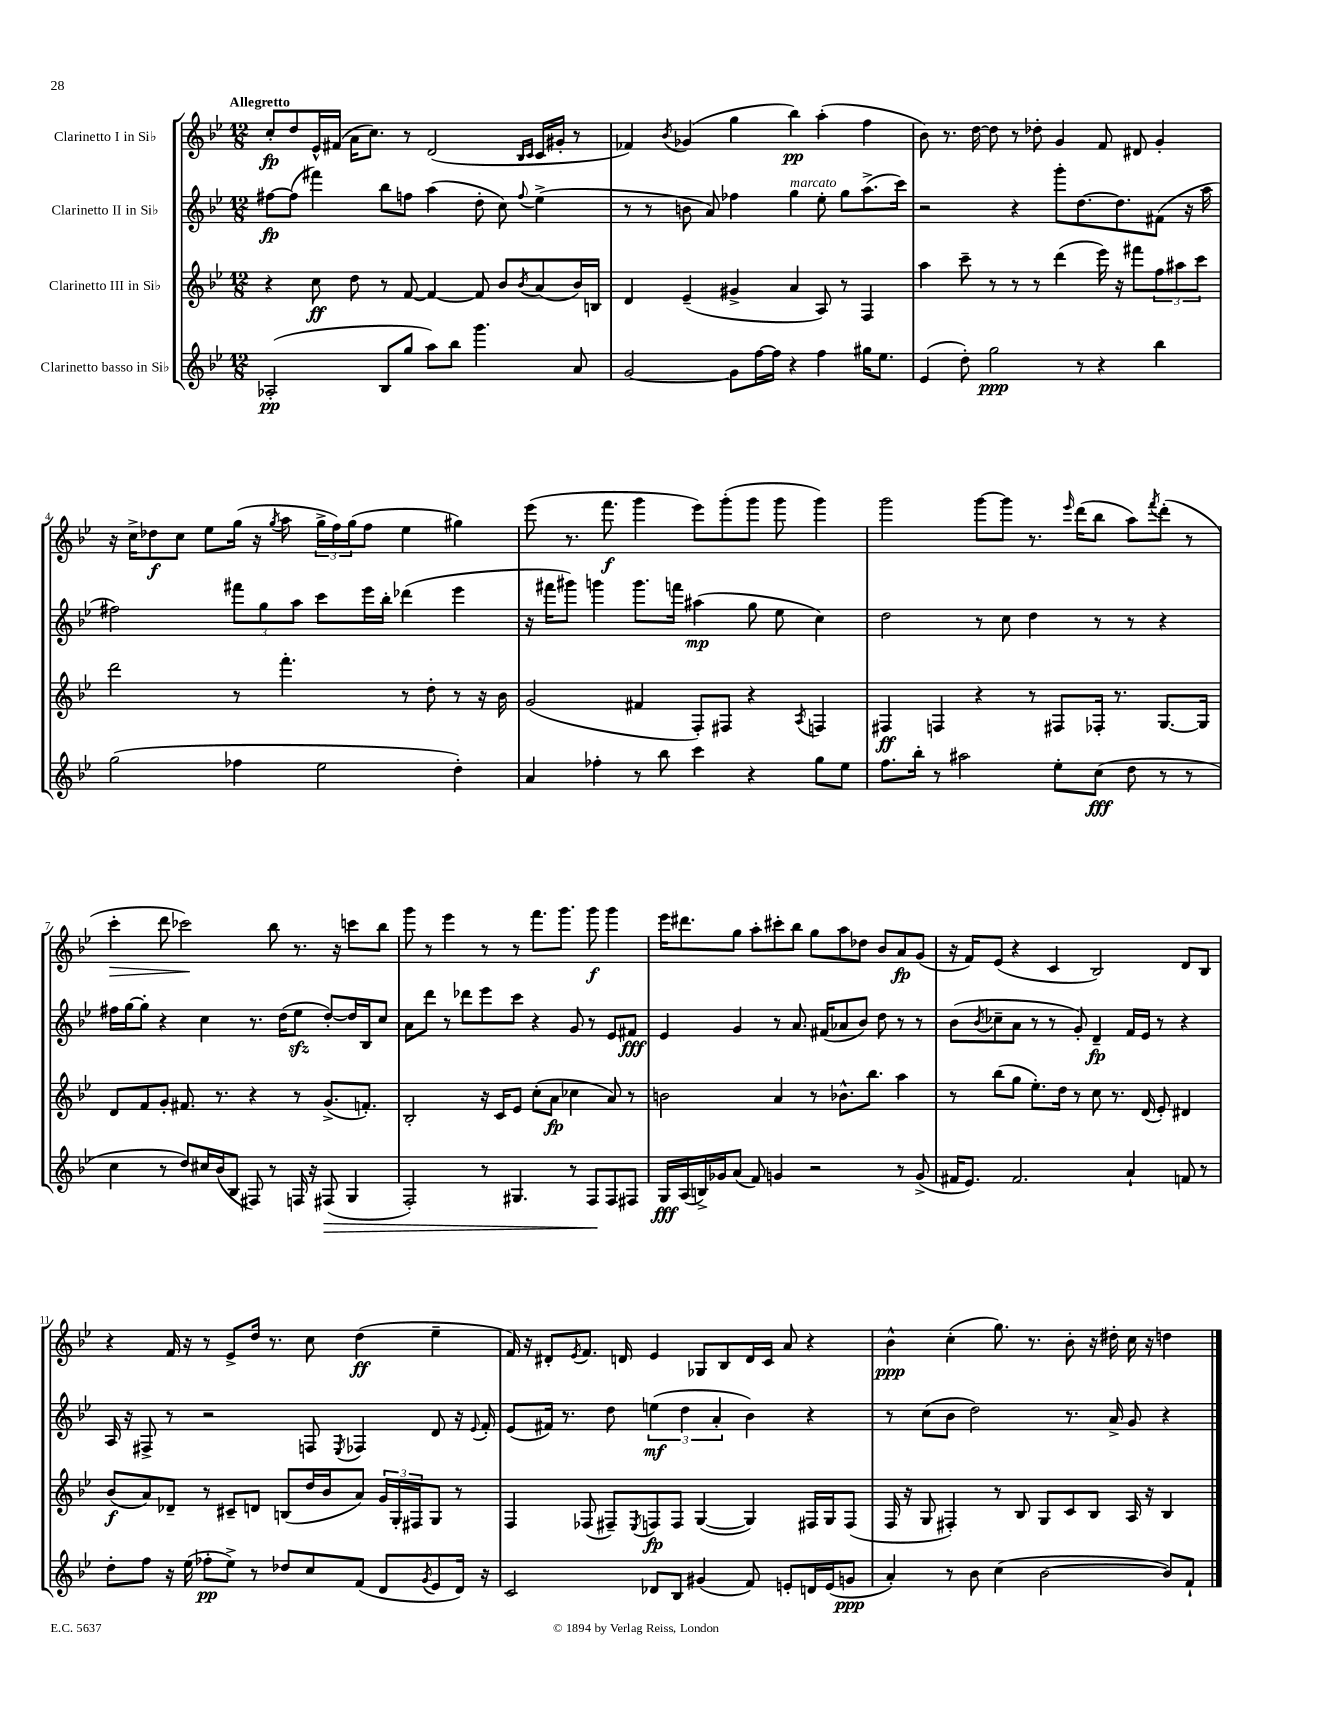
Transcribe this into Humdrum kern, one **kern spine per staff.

**kern	**dynam	**kern	**dynam	**kern	**dynam	**kern	**dynam
*part4	*part4	*part3	*part3	*part2	*part2	*part1	*part1
*staff4	*staff4	*staff3	*staff3	*staff2	*staff2	*staff1	*staff1
*I"Clarinetto basso in Si♭	*	*I"Clarinetto III in Si♭	*	*I"Clarinetto II in Si♭	*	*I"Clarinetto I in Si♭	*
*clefG2	*	*clefG2	*	*clefG2	*	*clefG2	*
*k[b-e-]	*	*k[b-e-]	*	*k[b-e-]	*	*k[b-e-]	*
*M12/8	*	*M12/8	*	*M12/8	*	*M12/8	*
=1	=1	=1	=1	=1	=1	=1	=1
!	!	!	!	!	!	!LO:TX:a:B:t=Allegretto	!
(2A-X'/	pp	4r	.	[8ff#X\L	fp	8cc'/L	fp
.	.	.	.	(8ff#\J]	.	8dd/	.
.	.	8cc\	ff	4fff#X\)	.	16e-^^/L	.
.	.	.	.	.	.	(16f#X/JJ	.
.	.	8dd\	.	.	.	16a\KL	.
.	.	.	.	.	.	8.cc\J)	.
8B-/L	.	8r	.	8bb-\L	.	.	.
8gg/J	.	[8f/	.	8ffn\J	.	8r	.
8aa\L)	.	4f/_	.	(4aa\	.	(2d/	.
8bb-\J	.	.	.	.	.	.	.
4.ggg\	.	8f/]	.	8dd'\	.	.	.
.	.	8b-/L	.	8cc\)	.	.	.
.	.	.	.	.	.	16qqB-/LL	.
.	.	8qb-/	.	8qqff/	.	16qqc/JJ	.
.	.	(8a/	.	(4ee-^\	.	16c/LL	.
.	.	.	.	.	.	16g#X'/JJ	.
8a/	.	16b-/L)	.	.	.	8r	.
.	.	16Bn/JJ	.	.	.	.	.
=2	=2	=2	=2	=2	=2	=2	=2
[2g/	.	4d/	.	8r	.	4f-X/)	.
.	.	.	.	8r	.	.	.
.	.	.	.	.	.	8qb-/	.
.	.	(4e-~/	.	8bn\	.	(4g-X/	.
.	.	.	.	8a/)	.	.	.
8g\L]	.	4g#X^/	.	4ff-X\	.	4gg\	.
[16ff\L	.	.	.	.	.	.	.
16ff\JJ]	.	.	.	.	.	.	.
!	!	!	!	!LO:TX:a:i:t=marcato	!	!	!
4r	.	4a/	.	4gg\	.	4bb-\)	pp
4ff\	.	8A/)	.	8ee-'\	.	(4aa'\	.
.	.	8r	.	8gg\L	.	.	.
16gg#X\KL	.	4F/	.	(8.aa^\	.	4ff\	.
8.ee-\J	.	.	.	.	.	.	.
.	.	.	.	16ccc\Jk)	.	.	.
=3	=3	=3	=3	=3	=3	=3	=3
(4e-/	.	4aa\	.	2r	.	8b-\)	.
.	.	.	.	.	.	8.r	.
8dd'\)	.	8ccc~\	.	.	.	.	.
.	.	.	.	.	.	[16dd\	.
2gg\	ppp	8r	.	.	.	8dd\]	.
.	.	8r	.	4r	.	8r	.
.	.	8r	.	.	.	8dd-X'\	.
.	.	(4ddd\	.	8ggg'\L	.	4g/	.
8r	.	.	.	[8.dd\	.	.	.
4r	.	16eee-\)	.	.	.	8f/	.
.	.	16r	.	8.dd\]	.	.	.
.	.	8fff#X\L	.	.	.	8d#X/	.
4bb-\	.	12ff\	.	(8f#X\J	.	4g'/	.
.	.	12aa#X\	.	.	.	.	.
.	.	.	.	16r	.	.	.
.	.	12ccc\J	.	.	.	.	.
.	.	.	.	16aa\	.	.	.
!!LO:LB:g=z
=4	=4	=4	=4	=4	=4	=4	=4
(2gg\	.	2ddd\	.	2ff#X\)	.	16r	.
.	.	.	.	.	.	16cc^\KL	.
.	.	.	.	.	.	8dd-X\	f
.	.	.	.	.	.	8cc\J	.
.	.	.	.	.	.	8ee-\L	.
4ff-X\	.	8r	.	12fff#X\L	.	(16gg\Jk	.
.	.	.	.	.	.	16r	.
.	.	.	.	12gg\	.	.	.
.	.	.	.	.	.	8qgg/	.
.	.	4.fff'\	.	.	.	8aa\	.
.	.	.	.	12aa\J	.	.	.
2ee-\	.	.	.	8ccc\L	.	24gg^\LL	.
.	.	.	.	.	.	24ff\)	.
.	.	.	.	.	.	(24gg\J	.
.	.	.	.	16eee-\L	.	8ff\J	.
.	.	.	.	16bb-'\JJ	.	.	.
.	.	8r	.	(4ddd-X\	.	4ee-\	.
.	.	8dd'\	.	.	.	.	.
4dd'\)	.	8r	.	4eee-\	.	4gg#X\)	.
.	.	16r	.	.	.	.	.
.	.	16b-\	.	.	.	.	.
=5	=5	=5	=5	=5	=5	=5	=5
4a/	.	(2g/	.	16r	.	(8eee-\	.
.	.	.	.	16fff#X\KL	.	.	.
.	.	.	.	8ggg#X\J)	.	8.r	.
4ff-X'\	.	.	.	4gggn\	.	.	.
.	.	.	.	.	.	8.fff\	f
8r	.	4f#X/	.	8.ggg\L	.	4ggg\	.
8bb-\	.	.	.	.	.	.	.
.	.	.	.	16fffn\Jk	.	.	.
4ccc\	.	8F'/L)	.	(4aa#X\	mp	8eee-\L)	.
.	.	8F#X/J	.	.	.	(8ggg'\	.
4r	.	4r	.	8gg\	.	8ggg\J	.
.	.	.	.	8ee-\	.	8ggg\	.
.	.	8qA/	.	.	.	.	.
8gg\L	.	4Fn/	.	4cc\)	.	4ggg\)	.
8ee-\J	.	.	.	.	.	.	.
=6	=6	=6	=6	=6	=6	=6	=6
8.ff\L	.	4F#X/	ff	2dd\	.	2ggg\	.
16bb-'\Jk	.	.	.	.	.	.	.
8r	.	4Fn/	.	.	.	.	.
2aa#X\	.	.	.	.	.	.	.
.	.	4r	.	8r	.	[8ggg\L	.
.	.	.	.	8cc\	.	8ggg\J]	.
.	.	8r	.	4dd\	.	8.r	.
8ee-'\L	.	8F#X/L	.	.	.	.	.
.	.	.	.	.	.	16qqeee-/	.
.	.	.	.	.	.	(16ddd\KL	.
(8cc\J	fff	16F-X'/Jk	.	8r	.	8bb-\J	.
.	.	8.r	.	.	.	.	.
8dd\	.	.	.	8r	.	8aa\L)	.
.	.	.	.	.	.	8qfff/	.
8r	.	[8.G/L	.	4r	.	(8ddd'\J	.
8r	.	.	.	.	.	8r	.
.	.	16G/Jk]	.	.	.	.	.
!!LO:LB:g=z
=7	=7	=7	=7	=7	=7	=7	=7
!	!	!	!	!	!	!	!LO:HP:b
4cc\	.	8d/L	.	16ff#X\LL	.	4ccc'\	>
.	.	.	.	[16gg\J	.	.	.
.	.	8f/	.	8gg'\J]	.	.	.
8r	.	8g'/J	.	4r	.	8ddd\	.
8dd/L)	.	8.f#X/	.	.	.	2ccc-X\)	.
16cc#X/L	.	.	.	4cc\	.	.	.
(16b-/J	.	8.r	.	.	.	.	.
8B-/J	.	.	.	.	.	.	.
8F#X/)	.	4r	.	8.r	.	.	.
8r	.	.	.	.	.	8bb-\	]
.	.	.	.	(16dd\KL	.	.	.
16Fn/	.	8r	.	8ee-zz\J	.	8.r	.
16r	.	.	.	.	.	.	.
!	!LO:HP:b	!	!	!	!	!	!
(8F#X/	>	(8.g^/L	.	[8dd'/L)	.	.	.
.	.	.	.	.	.	16r	.
4G/	.	.	.	16dd/L]	.	8cccn\L	.
.	.	8.fn'/J)	.	16B-/J	.	.	.
.	.	.	.	8cc/J	.	8bb-\J	.
=8	=8	=8	=8	=8	=8	=8	=8
2F'/)	.	2B-'/	.	8a\L	.	8ggg\	.
.	.	.	.	8ddd\J	.	8r	.
.	.	.	.	8r	.	4eee-\	.
.	.	.	.	8ddd-X\L	.	.	.
8r	.	16r	.	8eee-\	.	8r	.
.	.	16c/KL	.	.	.	.	.
4.G#X/	.	8e-/J	.	8ccc\J	.	8r	.
.	.	(8cc'\L	.	4r	.	8.fff\L	.
.	.	8a\J	fp	.	.	.	.
.	.	.	.	.	.	8.ggg\J	.
8r	.	4cc-X\	.	8g/	.	.	.
8F/L	.	.	.	8r	.	8ggg\	f
8F/	]	8a/)	.	8e-/L	.	4ggg\	.
8F#X/J	.	8r	.	8f#X/J	fff	.	.
=9	=9	=9	=9	=9	=9	=9	=9
16G/LL	fff	2bn\	.	4e-/	.	16eee-\KL	.
(16A/	.	.	.	.	.	8.ddd#X\	.
16Bn^/)	.	.	.	.	.	.	.
16g-X/J	.	.	.	.	.	.	.
(8a/J	.	.	.	4g/	.	8gg\J	.
8f/)	.	.	.	.	.	8aa'\L	.
4gn/	.	4a/	.	8r	.	8ccc#X'\	.
.	.	.	.	8.a/	.	8bb-\J	.
2r	.	8r	.	.	.	8gg\L	.
.	.	.	.	(16f#X/KL	.	.	.
.	.	8.b-X^^\L	.	8a-X/	.	8aa\	.
.	.	.	.	8b-/J)	.	8dd-X\J	.
.	.	8.bb-\J	.	.	.	.	.
.	.	.	.	8dd\	.	8b-/L	.
8r	.	4aa\	.	8r	.	8a/	fp
(8g^/	.	.	.	8r	.	(8g/J	.
=10	=10	=10	=10	=10	=10	=10	=10
16f#X/KL	.	8r	.	(8b-\L	.	16r	.
8.e-/J)	.	.	.	.	.	16f/KL)	.
.	.	.	.	8qb-/	.	.	.
.	.	(8bb-\L	.	8cc-X~\	.	(8e-/J	.
2.f#/	.	8gg\J	.	8a\J	.	4r	.
.	.	8.ee-'\L)	.	8r	.	.	.
.	.	.	.	8r	.	4c/	.
.	.	16dd\Jk	.	.	.	.	.
.	.	8r	.	8g'/)	.	.	.
.	.	8cc\	.	4d~/	fp	2B-/)	.
.	.	8.r	.	.	.	.	.
4a`/	.	.	.	16f/LL	.	.	.
.	.	(16d/	.	16e-/JJ	.	.	.
.	.	8e-'/)	.	8r	.	.	.
8fn/	.	4d#X/	.	4r	.	8d/L	.
8r	.	.	.	.	.	8B-/J	.
!!LO:LB:g=z
=11	=11	=11	=11	=11	=11	=11	=11
8dd'\L	.	(8b-/L	f	16A/	.	4r	.
.	.	.	.	16r	.	.	.
8ff\J	.	8a/)	.	8F#X^/	.	.	.
16r	.	8d-X~/J	.	8r	.	16f/	.
(16ee-\	.	.	.	.	.	16r	.
8ff-X'\L	pp	8r	.	2r	.	8r	.
8ee-^\J)	.	8c#X~/L	.	.	.	8e-^/L	.
8r	.	8dn/J	.	.	.	16dd/Jk	.
.	.	.	.	.	.	8.r	.
8dd-X/L	.	(8Bn/L	.	.	.	.	.
8cc/	.	16dd/L	.	8Fn/	.	8cc\	.
.	.	16b-/J	.	.	.	.	.
.	.	.	.	8qE-/	.	.	.
(8f/J	.	8a/J)	.	4F-X/	.	(4dd\	ff
8d/L	.	24g/LL	.	.	.	.	.
.	.	24G'/	.	.	.	.	.
.	.	24F#X/J	.	.	.	.	.
8qg/	.	.	.	.	.	.	.
8e-/	.	8G/J	.	8d/	.	4ee-~\	.
16d/Jk)	.	8r	.	16r	.	.	.
.	.	.	.	8qqe-/	.	.	.
16r	.	.	.	16f'/	.	.	.
=12	=12	=12	=12	=12	=12	=12	=12
2c/	.	4F/	.	(8e-/L	.	16f/)	.
.	.	.	.	.	.	16r	.
.	.	.	.	16f#X/Jk)	.	8d#X'/L	.
.	.	.	.	8.r	.	.	.
.	.	.	.	.	.	8qe-/	.
.	.	(8F-X/	.	.	.	8.f/J	.
.	.	8F#X~/L)	.	8dd\	.	.	.
.	.	.	.	.	.	16dn/	.
.	.	8qE-/	.	.	.	.	.
8d-X/L	.	8Fn/	fp	(6een\	mf	4e-/	.
8B-/J	.	8F/J	.	.	.	.	.
.	.	.	.	6dd\	.	.	.
(4g#X/	.	([4G/	.	.	.	8G-X/L	.
.	.	.	.	6a'/	.	.	.
.	.	.	.	.	.	8B-/	.
8f/)	.	4G/])	.	4b-\)	.	16d/L	.
.	.	.	.	.	.	16c/JJ	.
8en'/L	.	.	.	.	.	8a/	.
16dn/L	.	16F#X/LL	.	4r	.	4r	.
(16e/J	.	16G/J	.	.	.	.	.
8gn/J	ppp	(8F#/J	.	.	.	.	.
=13	=13	=13	=13	=13	=13	=13	=13
4a'/)	.	16F/	.	8r	.	4b-^^\	ppp
.	.	16r	.	.	.	.	.
.	.	8G/	.	(8cc\L	.	.	.
8r	.	4F#X'/)	.	8b-\J	.	(4cc'\	.
8b-\	.	.	.	2dd\)	.	.	.
(4cc\	.	8r	.	.	.	8.gg\)	.
.	.	8B-/	.	.	.	.	.
.	.	.	.	.	.	8.r	.
[2b-\	.	8G/L	.	.	.	.	.
.	.	8c/	.	8.r	.	8b-'\	.
.	.	8B-/J	.	.	.	16r	.
.	.	.	.	16a^/	.	16dd#X'\	.
.	.	16A/	.	8g/	.	16cc\	.
.	.	16r	.	.	.	16r	.
8b-/L])	.	4B-/	.	4r	.	4ddn\	.
8f`/J	.	.	.	.	.	.	.
==	==	==	==	==	==	==	==
*-	*-	*-	*-	*-	*-	*-	*-
